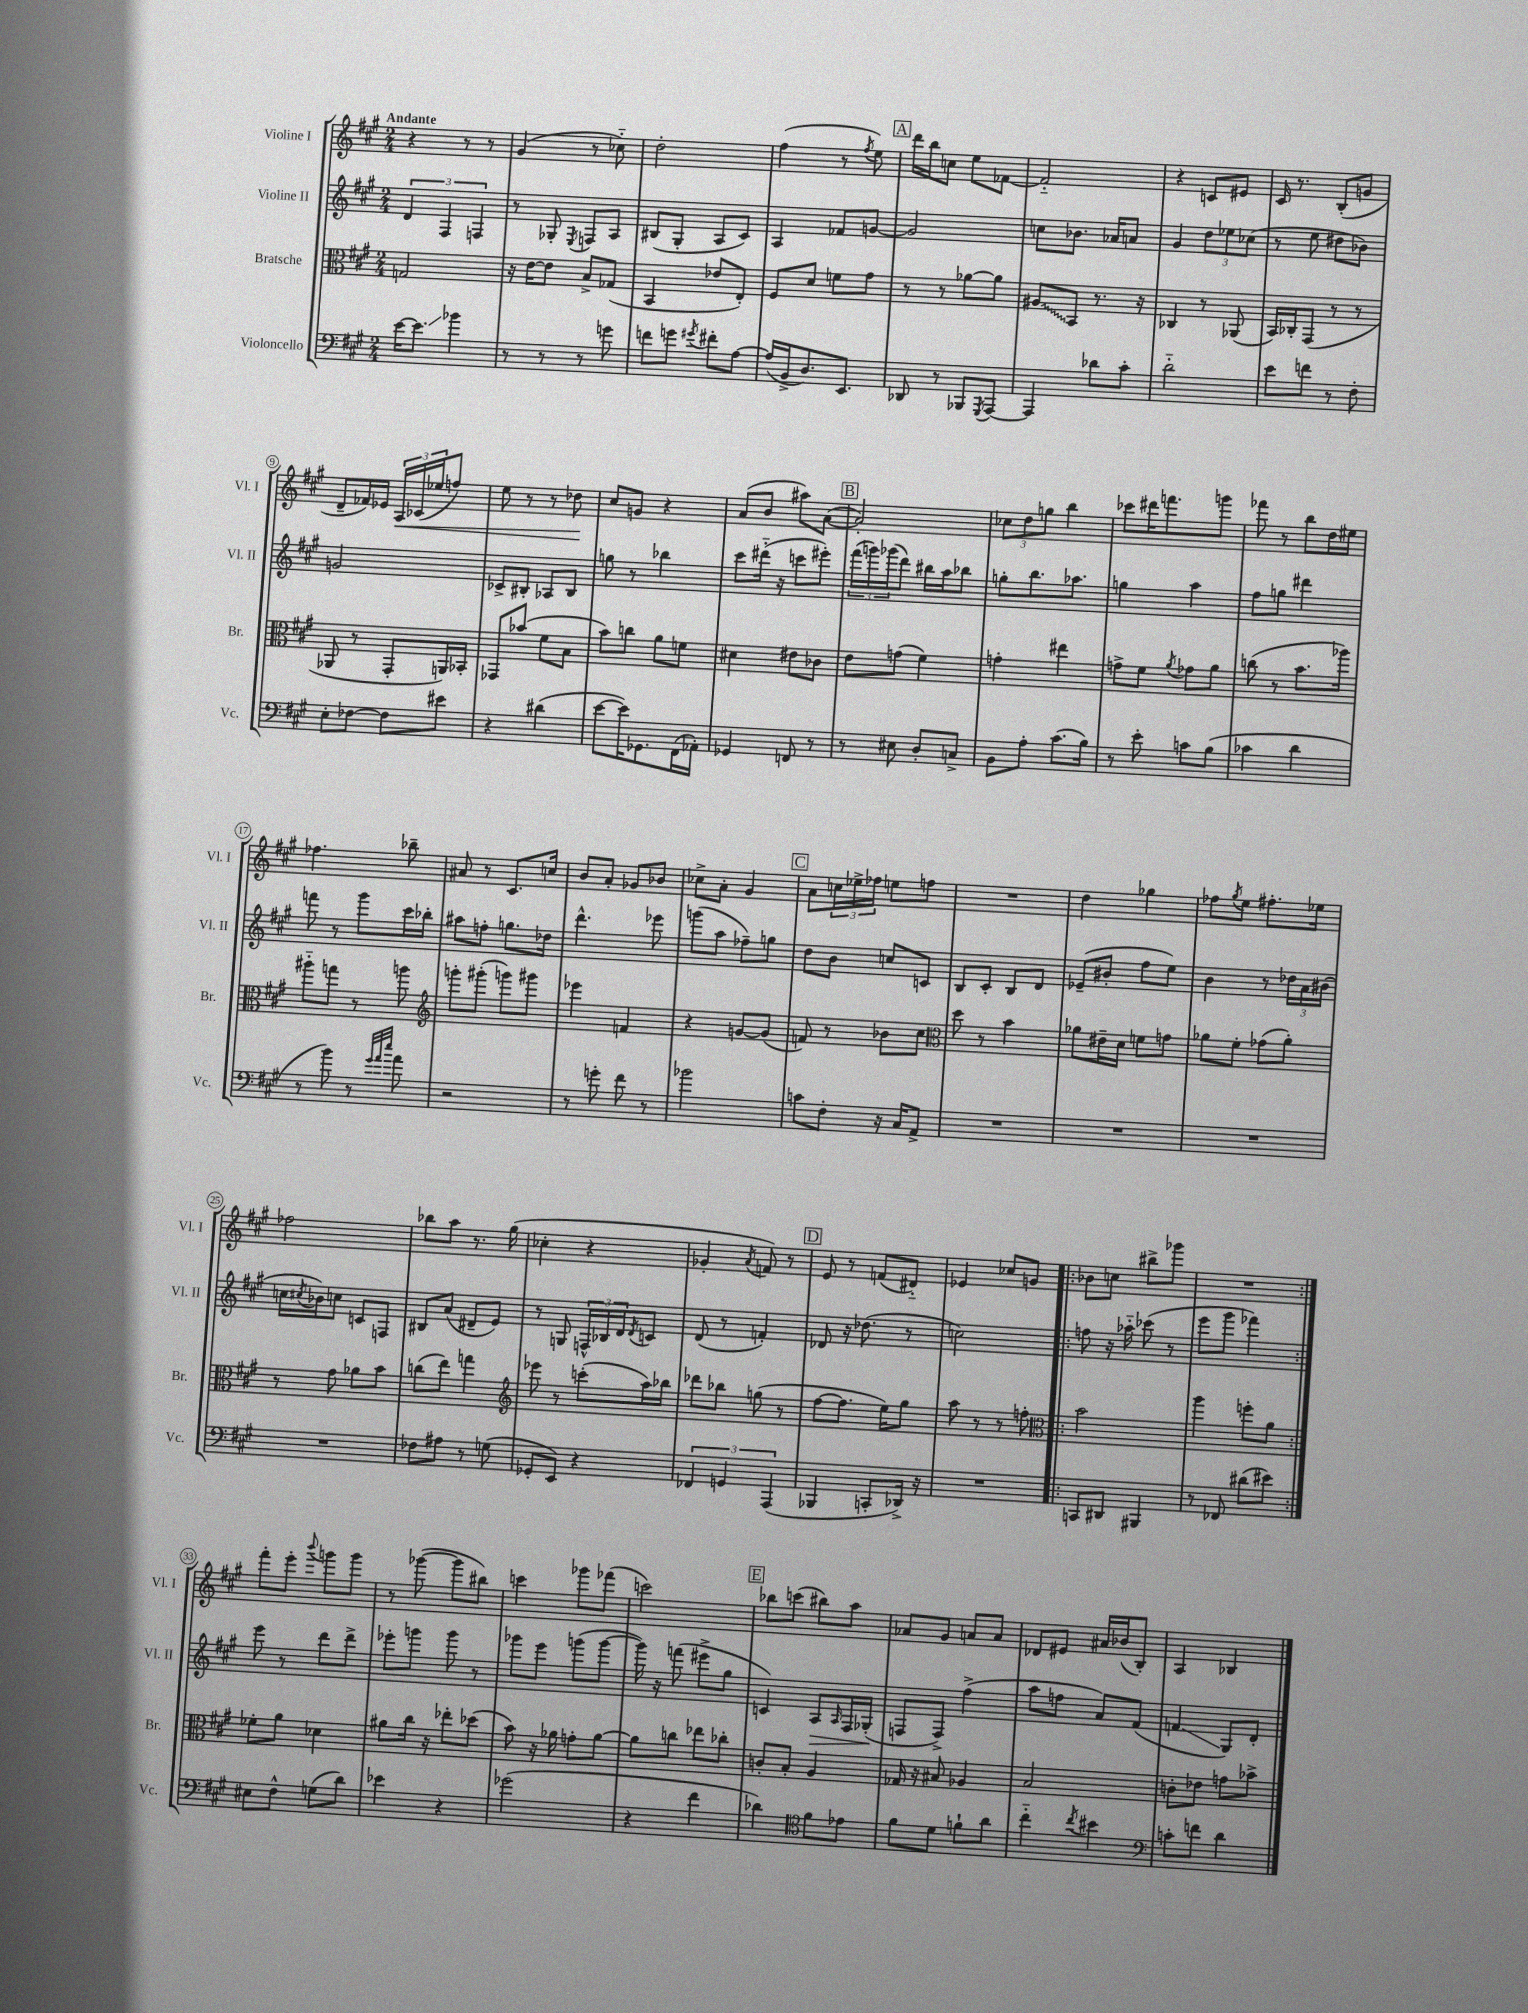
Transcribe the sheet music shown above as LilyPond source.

<<
\new StaffGroup <<
\new Staff = "s0" \with { instrumentName = "Violine I" shortInstrumentName = "Vl. I" } {
    \clef treble \key a \major \numericTimeSignature \time 2/4 \tempo "Andante"
    r4 r8 r8 |
    gis'4( r8 ces''8-_) |
    d''2-. |
    fis''4( r8 \acciaccatura { fis''8 } e''8) |
    \mark \markup { \box "A" } d'''16 b''16 c''8 e''8 fes'8~ |
    fes'2-_ |
    r4 c'8 eis'8 |
    cis'16 r8. b8-.( g'8 |
    d'8-- fes'16) ees'16 \tuplet 3/2 { a16\< ces'16( ees''16 } f''8) |
    e''8 r8 r8 des''8\! |
    cis''8 g'8 r4 |
    a'8( b'8 ais''8) a'8~( |
    \mark \markup { \box "B" } a'2-.) |
    \tuplet 3/2 { ces''8 d''8 g''8 } b''4 |
    ces'''8 dis'''16 f'''8. g'''8 |
    fes'''8 r8 b''8 d''16 eis''16 |
    fes''4. bes''8-- |
    ais'8 r8 cis'8. c''16 |
    b'8 a'8-. ges'8 bes'8 |
    ces''8-> a'8-. gis'4 |
    \mark \markup { \box "C" } a'8 \tuplet 3/2 { c''16 ees''16-> fes''16 } e''8 f''8 |
    R2 |
    d''4 ges''4 |
    fes''8 \acciaccatura { gis''8 } e''8 fis''8.-. ees''16 |
    fes''2 |
    bes''8 a''8 r8. gis''16( |
    ces''4-. r4 |
    ges'4-. \acciaccatura { a'8 } f'8) r8 |
    \mark \markup { \box "D" } e'8 r8 f'8( dis'8-_) |
    ees'4 ces''8 g'8 |
    \repeat volta 2 { bes'8 c''8 bis''8-> ges'''8 |
    R2 | }
    fis'''8-. e'''8-. \appoggiatura { b'''8 } g'''8 g'''8 |
    r8 ges'''8~( ges'''8 bis''8) |
    c'''4 ges'''8 fes'''8( |
    c'''2) |
    \mark \markup { \box "E" } bes''8 c'''8( bis''8) a''8 |
    aes'8 gis'8 a'8 a'8 |
    des'8 eis'8 ais'16 bes'16( b8-.) |
    a4 bes4 \bar "|." |
}
\new Staff = "s1" \with { instrumentName = "Violine II" shortInstrumentName = "Vl. II" } {
    \clef treble \key a \major \numericTimeSignature \time 2/4
    \tuplet 3/2 { d'4 fis4 f4 } |
    r8 ges8-. \acciaccatura { e8 } f8 a8 |
    bis8( gis8-. a8 cis'8) |
    a4 fes'8 g'8~ |
    \mark \markup { \box "A" } g'2 |
    c''8 bes'8. aes'16 a'8 |
    gis'4 \tuplet 3/2 { d''8 ees''8 ces''8( } |
    r8 e''8 dis''8 bes'8) |
    g'2 |
    ces'8-> bis8-. aes8 bis8 |
    g''8 r8 bes''4 |
    cis'''8 dis'''16-_( r16 c'''8 eis'''8-.) |
    \mark \markup { \box "B" } \tuplet 3/2 { fis'''16( g'''16) ges'''16( } d'''8) bis''16 a''16 bes''8 |
    g''8-. b''8. aes''8. |
    g''4 a''4 |
    fis''8 g''8 dis'''4 |
    f'''8 r8 gis'''8 cis'''16 bes''16-. |
    ais''8 f''8-. g''8. des''16 |
    d'''4.-^ ees'''8 |
    g'''8( a''8 fes''8--) g''8 |
    \mark \markup { \box "C" } d''8 b'8 c''8 c'8 |
    b8 cis'8-. b8 d'8 |
    ees'8--( bis'8-. fis''8 e''8) |
    b'4 r8 \tuplet 3/2 { des''16 a'16 bis'16( } |
    c''16 \acciaccatura { cis''8 } bes'16) c''8 c'8 f8 |
    bis8 a'8( dis'8-- e'8) |
    r8 g8 \tuplet 3/2 { f16-^ bes16 d'16 } \acciaccatura { d'8 } c'8 |
    d'8( r8 f'4-.) |
    \mark \markup { \box "D" } des'8 r16 des''8.( r8 |
    c''2) |
    \repeat volta 2 { f''8 r16 aes''16-_ ces'''8( r8 |
    e'''8 gis'''8 fes'''4) | }
    e'''8 r8 d'''8 d'''8-> |
    ees'''8-. g'''8 g'''8 r8 |
    ges'''8 e'''8 g'''8( g'''8~ |
    g'''16) r16 f'''8( eis'''8-> gis''8 |
    \mark \markup { \box "E" } c'4) a8\> \grace { a16 } fis16 ges16-.\!( |
    f8 f8->) fis''4->( |
    a''8 f''8 a'8) fis'8( |
    f'4\glissando gis8) d'8-. \bar "|." |
}
\new Staff = "s2" \with { instrumentName = "Bratsche" shortInstrumentName = "Br." } {
    \clef alto \key a \major \numericTimeSignature \time 2/4
    g2 |
    r16 e'16~ e'8 b8-> ges8( |
    b,4 ees'8 e8-.) |
    fis8 d'8 f'8 gis'8 |
    \mark \markup { \box "A" } r8 r8 aes'8~ aes'8 |
    \once \override Glissando.style = #'zigzag ais8\glissando b,8 r8. r16 |
    ces4 r8 aes,8( |
    b,16) ces16-. gis,8( r8 r8 |
    aes,8 r8 gis,8-. a,16) bes,16-. |
    ges,8 bes'8( fis'8 b8 |
    b'8) c''8 a'8 f'8 |
    dis'4 eis'8 ces'8 |
    \mark \markup { \box "B" } e'8 g'8( fis'4) |
    g'4-. eis''4 |
    g'8-> fis'8 \acciaccatura { a'8 } ges'8 a'8 |
    c''8( r8 b'8. aes''16) |
    ais''8-_ g''8 r8 a''8 |
    \clef treble g'''8-. gis'''8-.( g'''8) gis'''8 |
    ees'''4 f'4 |
    r4 g'8~ g'8( |
    \mark \markup { \box "C" } f'8) r8 bes'8 cis''8 |
    \clef alto d''8 r8 b'4 |
    aes'8 eis'16-- d'16 f'8 g'8 |
    aes'8 fis'8-. ges'8( aes'8-.) |
    r8 gis'8 aes'8 b'8 |
    c''8( e''8) g''4 |
    \clef treble ees'''8 r8 c'''8-.( a''16) bes''16 |
    des'''8 bes''8 g''8( r8 |
    \mark \markup { \box "D" } fis''8~ fis''8. e''16) gis''8 |
    a''8 r8 r8 f''8-. |
    \repeat volta 2 { \clef alto b'2 |
    a''4 f''8-. a'8 | }
    fes'8-. a'8 des'4 |
    ais'8 cis''16 r16 ees''8-. des''8( |
    b'8) r16 aes'16 g'8-. aes'8~ |
    aes'8 c''8 ees''8 ces''8-. |
    \mark \markup { \box "E" } c'8-. b8-. a4 |
    ges16 r16 bis8 aes4 |
    b2 |
    c'8-. ees'8 g'8 bes'8-> \bar "|." |
}
\new Staff = "s3" \with { instrumentName = "Violoncello" shortInstrumentName = "Vc." } {
    \clef bass \key a \major \numericTimeSignature \time 2/4
    e'16~ e'8.\glissando bes'4 |
    r8 r8 r8 g'8 |
    f'8 g'8 \acciaccatura { gis'8 } fis'8-. a8~ |
    a16( b,16-> d8.) e,8. |
    \mark \markup { \box "A" } des,8 r8 bes,,8 \acciaccatura { gis,,8 } a,,8~ |
    a,,4 des'8 cis'8-. |
    d'2-_ |
    e'8 f'8 r8 fis8-. |
    e8-. fes8~ fes8 eis'8 |
    r4 dis'4( |
    e'8~ e'16) ges,8. fis,16( aes,16-.) |
    ges,4 f,8 r8 |
    \mark \markup { \box "B" } r8 eis8 d8-. c8-> |
    b,8 a8-. cis'8.( b16) |
    r8 e'8-. c'8 b8( |
    ces'4 d'4 |
    r8 b'8) r8 \grace { gis'32 a'32 e''32 } a'8 |
    r2 |
    r8 g'8-. fis'8 r8 |
    bes'2 |
    \mark \markup { \box "C" } c'8 fis8-. r16 cis16 a,8-> |
    R2 |
    R2 |
    R2 |
    R2 |
    fes8 ais8 r8 g8( |
    ges,8-. e,8) r4 |
    \tuplet 3/2 { fes,4 g,4 a,,4( } |
    \mark \markup { \box "D" } bes,,4 c,8-. des,16->) r16 |
    R2 |
    \repeat volta 2 { c,8 dis,8 bis,,4 |
    r8 fes,8 dis'8( eis'8) | }
    eis8 fis8-^ g8( d'8) |
    ees'4 r4 |
    ges'2( |
    r4 fis'4 |
    \mark \markup { \box "E" } des'4) \clef tenor fis'8 ees'8 |
    fis'8 d'8 f'8-! a'8 |
    cis''4-_ \acciaccatura { cis''8 } bis'4 |
    \clef bass c'8-. f'8 d'4 \bar "|." |
}
>>
>>
\layout { \context { \Score \override BarNumber.stencil = #(make-stencil-circler 0.1 0.3 ly:text-interface::print) } }
